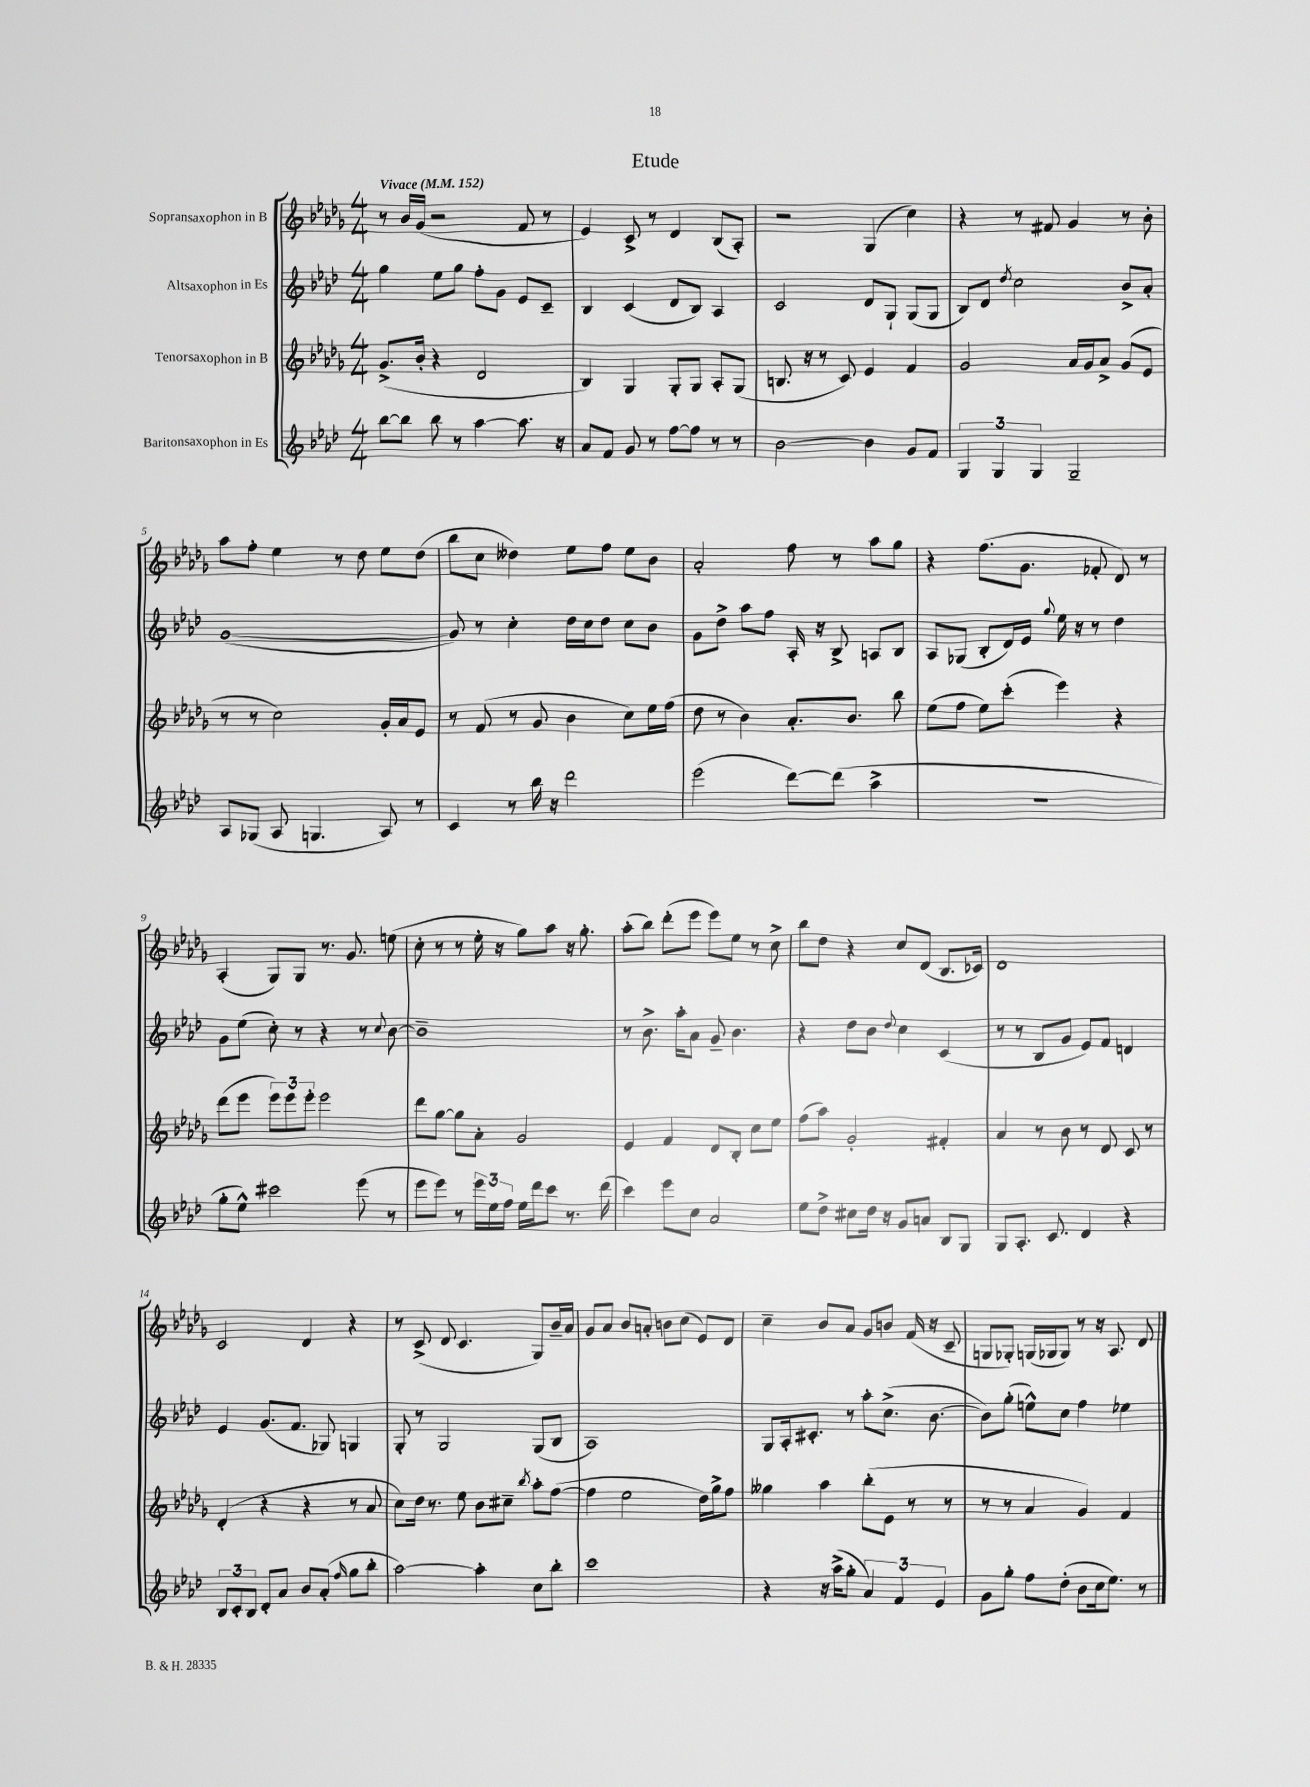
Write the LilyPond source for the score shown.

\header { title = "Etude" }
<<
\new StaffGroup <<
\new Staff = "s0" \with { instrumentName = "Sopransaxophon in B" } {
    \clef treble \key des \major \numericTimeSignature \time 4/4 \tempo "Vivace" 4 = 152
    \autoBeamOff r8 bes'16[ ges'16]( r2 f'8 r8 |
    ees'4) c'8-> r8 des'4 bes8[( aes8]-.) |
    r2 ges4( c''4) |
    r4 r8 fis'8 ges'4 r8 bes'8-. |
    aes''8[ f''8]-. ees''4 r8 des''8 ees''8[ des''8]( |
    bes''8[ c''8] deses''4) ees''8[ f''8] ees''8[ bes'8] |
    aes'2-. f''8 r8 aes''8[ ges''8] |
    r4 f''8.[( ges'8.] fes'8-. des'8) r8 |
    aes4-.( ges8[) ges8] r8. ges'8. e''8( |
    c''8-. r8 r8 ees''16-. r16 ges''8[) aes''8] r16 ges''8.-. |
    aes''8[-.( bes''8]) des'''8[-.( ees'''8] ees'''8[) ees''8] r8 c''8-> |
    bes''8[ des''8] r4 c''8[ des'8]( bes8.[ ces'16]) |
    des'1 |
    c'2 des'4 r4 |
    r8 c'8->( des'8 c'4. ges8[) bes'16-- aes'16] |
    ges'8[ aes'8] bes'8[ a'8]-. b'8[ c''8]( ees'8[) des'8] |
    c''4-- bes'8[ aes'8] ges'8[ b'8] f'16( r16 c'8-- |
    g8[ ges8]-.) g16[( ges16 ges8]) r8 r16 aes8. des'8 \bar "|." |
}
\new Staff = "s1" \with { instrumentName = "Altsaxophon in Es" } {
    \clef treble \key aes \major \numericTimeSignature \time 4/4
    \autoBeamOff g''4 ees''8[ g''8] f''8[-. g'8] ees'8[ c'8]-- |
    bes4 c'4( des'8[ bes8]) aes4 |
    c'2 des'8[ g8]-! g8[( g8] |
    bes8[) des'8] \acciaccatura { des''8 } c''2 bes'8[-> aes'8]-. |
    g'1~( |
    g'8) r8 c''4-. des''16[ c''16 des''8] c''8[ bes'8] |
    g'8[ des''8]-> aes''8[ f''8] aes16-. r16 bes8-> a8[ bes8] |
    aes8[ ges8]( bes8[-. des'16) ees'16] \appoggiatura { g''8 } ees''16 r16 r8 des''4 |
    g'8[ ees''8]( c''8-.) r8 r4 r8 \appoggiatura { c''8 } bes'8~ |
    bes'1-- |
    r8 bes'8.-> aes''16[-. aes'8] g'8-- bes'4. |
    r4 des''8[ bes'8] \appoggiatura { des''8 } c''4 c'4( |
    r8 r8 bes8[ g'8] ees'8[) f'8] d'4 |
    ees'4 g'8.[( f'8.] ges8) g4 |
    g8-. r8 g2 g8[( bes8] |
    aes1) |
    g8[ aes16-. cis'8.]-. r8 aes''8[-. c''8.]->( bes'8.~ |
    bes'8[) g''8]-.( e''8[-^) c''8] f''4 ees''4 \bar "|." |
}
\new Staff = "s2" \with { instrumentName = "Tenorsaxophon in B" } {
    \clef treble \key des \major \numericTimeSignature \time 4/4
    \autoBeamOff ges'8.[->( bes'16]-. r4 des'2 |
    bes4) ges4 ges8[-. ges8] aes8[-. ges8]( |
    b8. r16 r8 c'8) ees'4 f'4 |
    ges'2 aes'16[ ges'16 aes'8]-> ges'8[( ees'8] |
    r8 r8 c''2) ges'16[-. aes'16 ees'8] |
    r8 f'8( r8 ges'8 bes'4 c''8[) ees''16 f''16]( |
    des''8 r8 bes'4) aes'8.[-. bes'8.] bes''8 |
    ees''8[( f''8] ees''8[) c'''8]-.( ees'''4) r4 |
    des'''8[( ees'''8] \tuplet 3/2 { ees'''8[) ees'''8 ees'''8]-. } ees'''2 |
    des'''8[ ges''8]~ ges''8[ aes'8]-. ges'2 |
    ees'4 f'4 des'8[ bes8]-. c''8[ ees''8] |
    f''8[( aes''8]) ges'2-. fis'4-. |
    aes'4 r8 bes'8 r8 des'8 c'8 r8 |
    des'4-.( r4 r4 r8 aes'8 |
    c''8[) des''16] r8. ees''8 bes'8[ cis''8]-- \acciaccatura { bes''8 } aes''8[-. f''8]~( |
    f''4 ees''2 des''16[) ges''16-> f''8] |
    geses''4 aes''4 bes''8[-.( ees'8] r8 r8 |
    r8 r8 aes'4 ges'4) f'4 \bar "|." |
}
\new Staff = "s3" \with { instrumentName = "Baritonsaxophon in Es" } {
    \clef treble \key aes \major \numericTimeSignature \time 4/4
    \autoBeamOff bes''8[~ bes''8] bes''8 r8 aes''4~ aes''8. r16 |
    aes'8[ f'8] g'8 r8 f''8[~ f''8] r8 r8 |
    bes'2~ bes'4 g'8[ f'8] |
    \tuplet 3/2 { g4 g4 g4 } g2-- |
    aes8[ ges8]( aes8 g4. aes8) r8 |
    c'4 r8 bes''16 r16 des'''2 |
    ees'''2( des'''8[~) des'''8]( aes''4-> |
    r1 |
    g''8[-. ees''8]-^) cis'''2 ees'''8( r8 |
    ees'''8[ ees'''8]) r8 \tuplet 3/2 { ees'''16[ ees''16 f''16] } ees''16[ des'''16 c'''8] r8. des'''16( |
    c'''4) ees'''8[ c''8] aes'2 |
    ees''8[ des''8]-> cis''8[ des''16] r16 g'8[ a'8] bes8[ g8] |
    g8[ aes8.]-. c'8. des'4 r4 |
    \tuplet 3/2 { bes8[ c'8-. bes8] } des'8[-. aes'8] bes'8[ aes'8]-.( \grace { f''16 } g''8[ bes''8]-. |
    aes''2~) aes''4-. c''8[ bes''8]-. |
    c'''1 |
    r4 r16 aes''16[->( g''8]-. \tuplet 3/2 { aes'4) f'4 ees'4 } |
    g'8[ g''8]-. f''8[ des''8]-.( bes'8[ c''16 ees''8.]) r8 \bar "|." |
}
>>
>>
